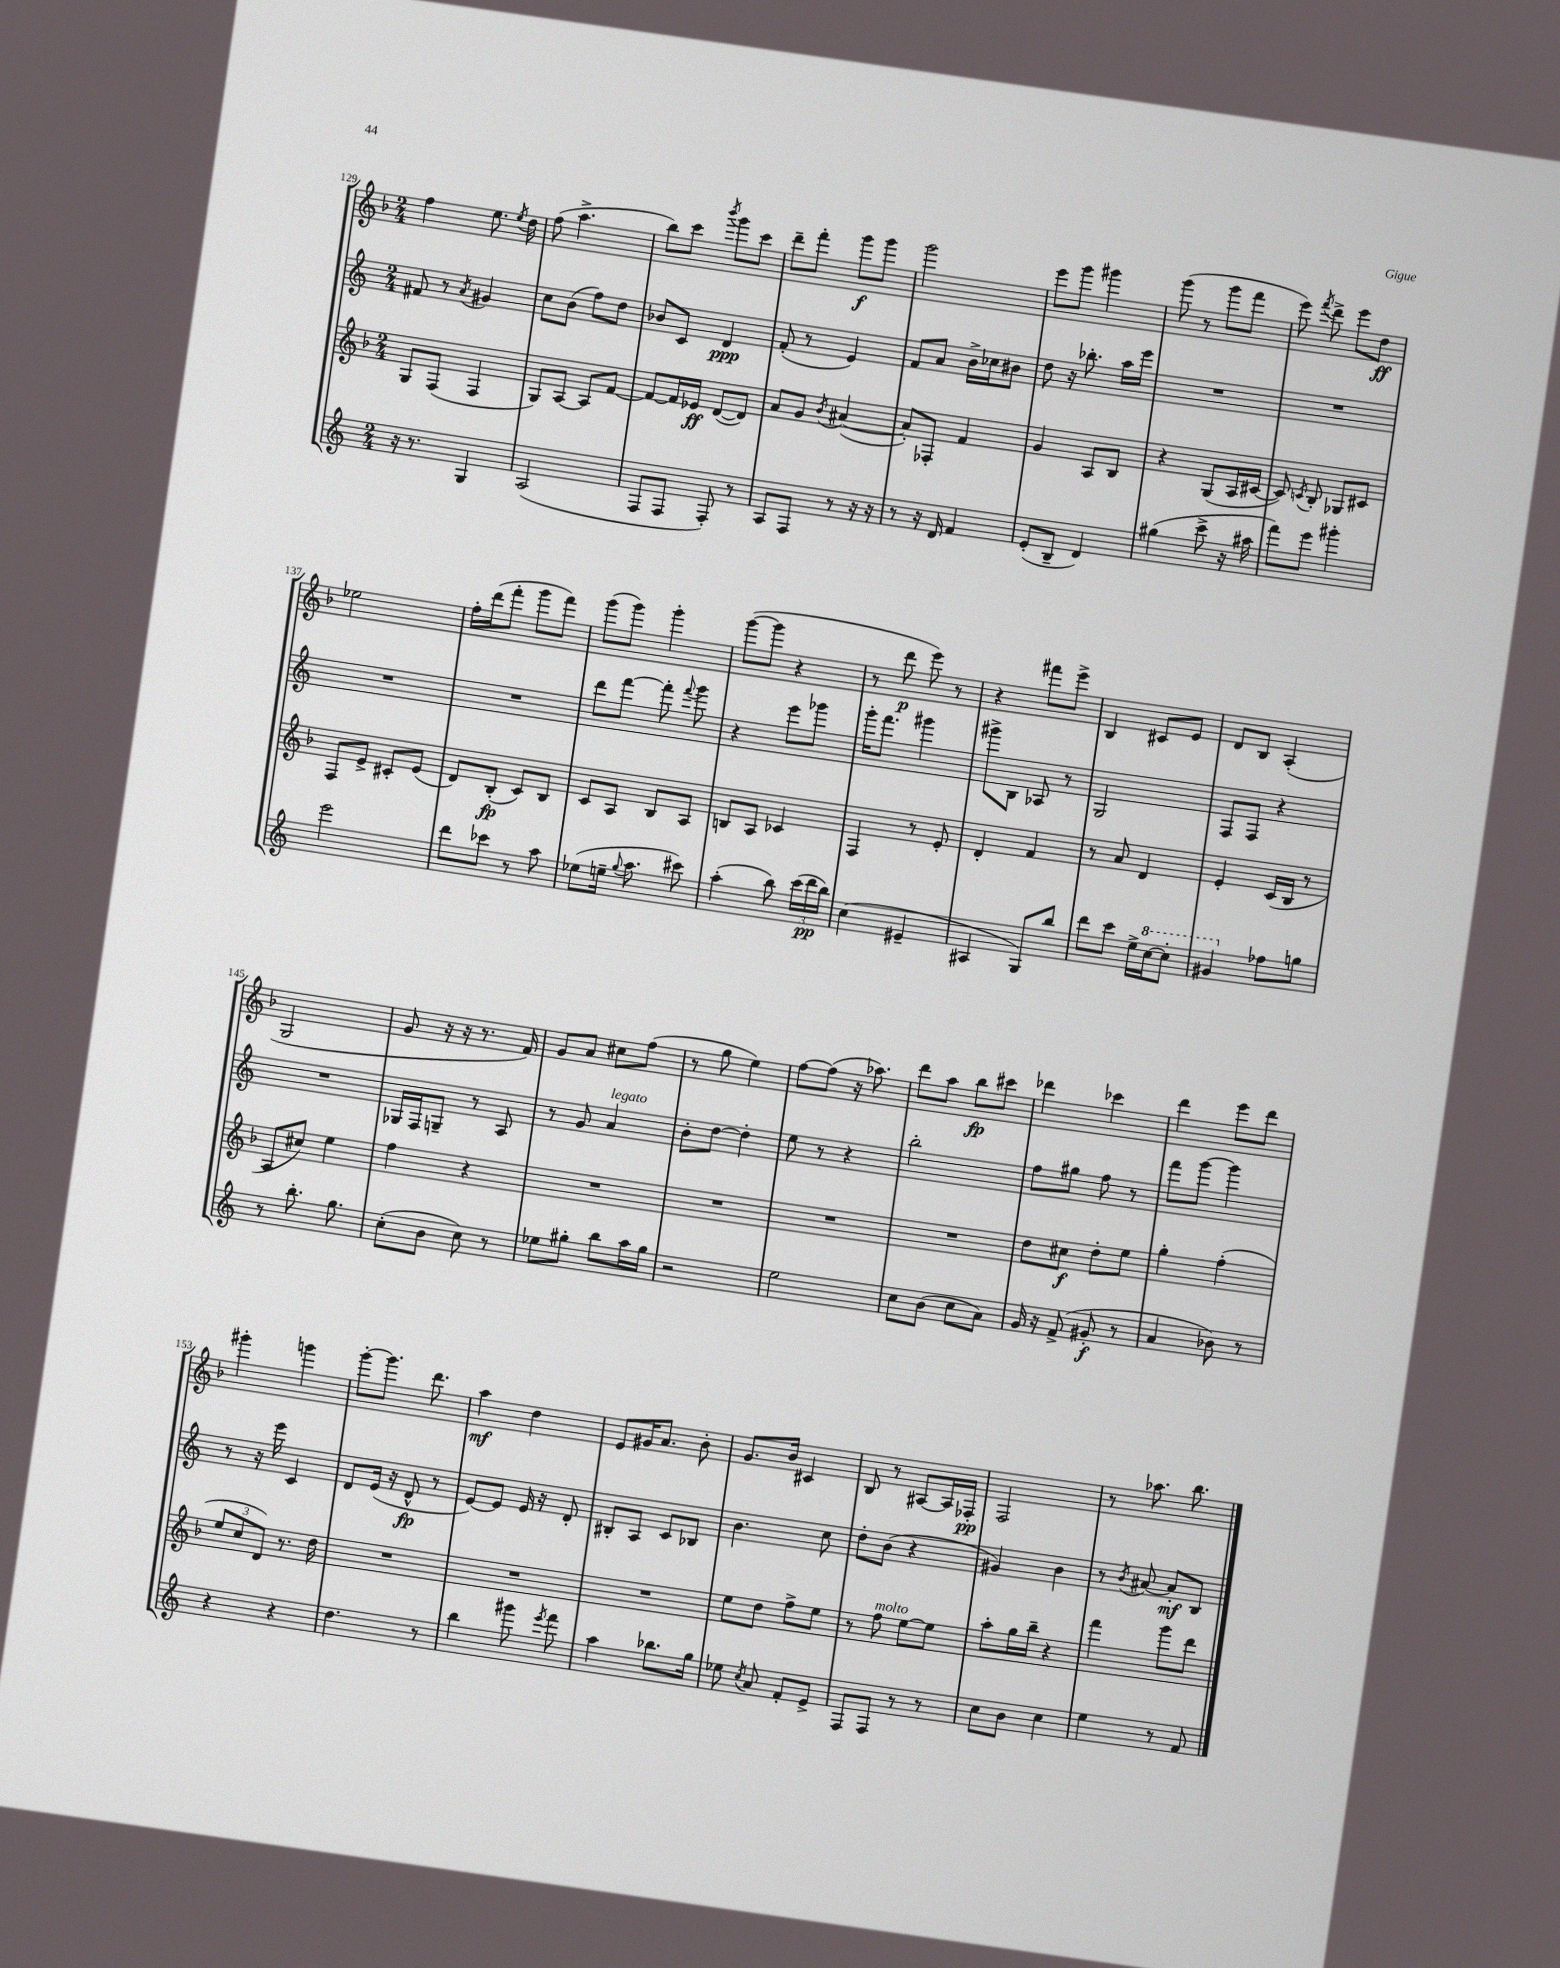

**kern	**kern	**kern	**kern
*staff4	*staff3	*staff2	*staff1
*clefG2	*clefG2	*clefG2	*clefG2
*k[]	*k[b-]	*k[]	*k[b-]
*M2/4	*M2/4	*M2/4	*M2/4
16r	8G	8f#	4ff
8.r	.	.	.
.	(8F	8r	.
.	.	8qa	.
4G	4F	4g#	8.ee
.	.	.	8qee
.	.	.	16dd
=	=	=	=
(2A	8G)	8cc	(8ff
.	[8A	(8b	4.aa^
.	8A]	8ff)	.
.	[8f	8dd	.
=	=	=	=
8F	8f_	8b-	8bb-)
8F	16f]	8c	8ccc
.	16e-	.	.
.	.	.	8qbbb-
8F')	([8d	4d	8ggg
8r	8d])	.	8ccc
=	=	=	=
8A	8a	(8f'	8ddd~
8F	8g	8r	8fff'
.	8qb-	.	.
8r	([4a#	4e)	8ggg
16r	.	.	8ggg
16r	.	.	.
=	=	=	=
8r	8a#'])	8f	2ggg
16r	8F-'	8a	.
16d	.	.	.
4f	4f	16b^	.
.	.	16cc-	.
.	.	8b#	.
=	=	=	=
(8e'	4g	8dd	8eee
8B~	.	16r	8ggg
.	.	8.bb-'	.
4d)	8A	.	4ggg#
.	8B-	16aa	.
.	.	16eee	.
=	=	=	=
(4gg#	4r	2r	(8ggg
.	.	.	8r
8ccc^	(8G	.	8ggg
16r	16A	.	8fff
16aa#	[16c#	.	.
=	=	=	=
8fff)	8c#])	2r	8eee)
.	8qc	.	8qfff
8eee	8B-'	.	8ddd^
4ggg#'	8G-	.	8eee
.	8c#	.	8dd
=	=	=	=
2eee	8F	2r	2ee-
.	8e^	.	.
.	8c#'	.	.
.	(8e	.	.
=	=	=	=
8ddd	8d)	2r	16ff'
.	.	.	(16ddd
8ccc-	(8B-'	.	8fff'
8r	8c)	.	8ggg
8aa	8B-	.	8fff)
=	=	=	=
(8ee-	8c	8ddd	(8ggg
16ee~	8A	[8fff	8ggg)
8qqgg	.	.	.
8.aa	.	.	.
.	8B-	8fff']	4ggg'
.	.	8qqfff	.
8ccc#)	8A	8ggg	.
=	=	=	=
(4aa'	8B	4r	([8ggg
.	8A	.	8ggg]
8bb)	4c-	8eee	4r
(24ccc	.	8ggg-	.
24ddd	.	.	.
24bb)	.	.	.
=	=	=	=
(4cc	4F	16ggg'	8r
.	.	8.fff	.
.	.	.	8ddd
4e#~	8r	4ggg#	8eee)
.	8e'	.	8r
=	=	=	=
4A#	4d'	8ggg#^	4r
.	.	8B	.
8G)	4f	8A-	8fff#
8bb	.	8r	8eee^
=	=	=	=
8ddd	8r	2G	4B-
8ccc	8a	.	.
16ee^	4d	.	8c#
[16ccc	.	.	.
8ccc']	.	.	8e
=	=	=	=
4gg#	4e'	8F	8d
.	.	8F	8B-
8ff-	(16c	4r	(4A'
.	16B-	.	.
8gg	8r	.	.
=	=	=	=
8r	8A	2r	2G
8.bb'	8cc#)	.	.
.	4ee	.	.
8.gg	.	.	.
=	=	=	=
(8cc'	4ff	16G-	8g
.	.	16F	.
8b	.	8G~	16r
.	.	.	16r
8cc)	4r	8r	8.r
8r	.	8A	.
.	.	.	16f)
=	=	=	=
8ee-	2r	8r	8g
8gg#'	.	8g	8a
8bb	.	4a	8cc#
16aa	.	.	(8ff
16gg#	.	.	.
=	=	=	=
2r	2r	8b'	8r
.	.	[8dd	8gg
.	.	4dd']	4ee)
=	=	=	=
2ee	2r	8ee	[8ff
.	.	8r	(8ff]
.	.	4r	16r
.	.	.	8.aa-)
=	=	=	=
8cc	2r	2bb'	8ddd
(8b	.	.	8aa
8cc	.	.	8bb-
8a)	.	.	8ccc#
=	=	=	=
16g	8dd	8ff	4ddd-
16r	.	.	.
(8f^	8cc#	8gg#	.
8g#'	8dd'	8ff	4ccc-
8r	8ee	8r	.
=	=	=	=
4a	4gg'	8fff	4ddd
.	.	[8ggg	.
8b-)	(4ff'	4ggg]	8eee
8r	.	.	8ddd
=	=	=	=
4r	12ee	8r	4ggg#'
.	12cc	.	.
.	.	16r	.
.	12d)	.	.
.	.	16eee	.
4r	8.r	4c	4ggg
.	16dd	.	.
=	=	=	=
4.dd	2r	8d	[8ggg'
.	.	(16e	8.ggg]
.	.	16r	.
.	.	8d^^	.
.	.	.	8.ddd
8r	.	8r	.
=	=	=	=
4bb	2r	[8e)	4aa
.	.	8e]	.
8ggg#	.	16e	4dd
.	.	16r	.
8qeee	.	.	.
8fff	.	8d'	.
=	=	=	=
4aa	2r	8B#'	8e
.	.	8A	16g#
.	.	.	8.a
8.bb-	.	8c	.
.	.	8B-	8b-'
16gg	.	.	.
=	=	=	=
8ee-	8ee	4.b	8.g
8qcc	.	.	.
8a	8dd	.	.
.	.	.	16b-
8f'	8ff^	.	4c#
8e^	8ee	8cc	.
=	=	=	=
8F	8r	8dd'	8B-
8F	8ff	(8b	8r
8r	[8ee	4r	[8A#
8r	8ee]	.	16A#]
.	.	.	16F-'
=	=	=	=
8cc	8aa'	4g#)	2F
8b	16gg	.	.
.	16bb-~	.	.
4cc	4r	4b	.
=	=	=	=
4ee	4fff	8r	8r
.	.	8qb	.
.	.	[8a#	8.aa-
8r	8ggg	8a#']	.
.	.	.	8.bb-
8f	8ddd	8B	.
==	==	==	==
*-	*-	*-	*-
